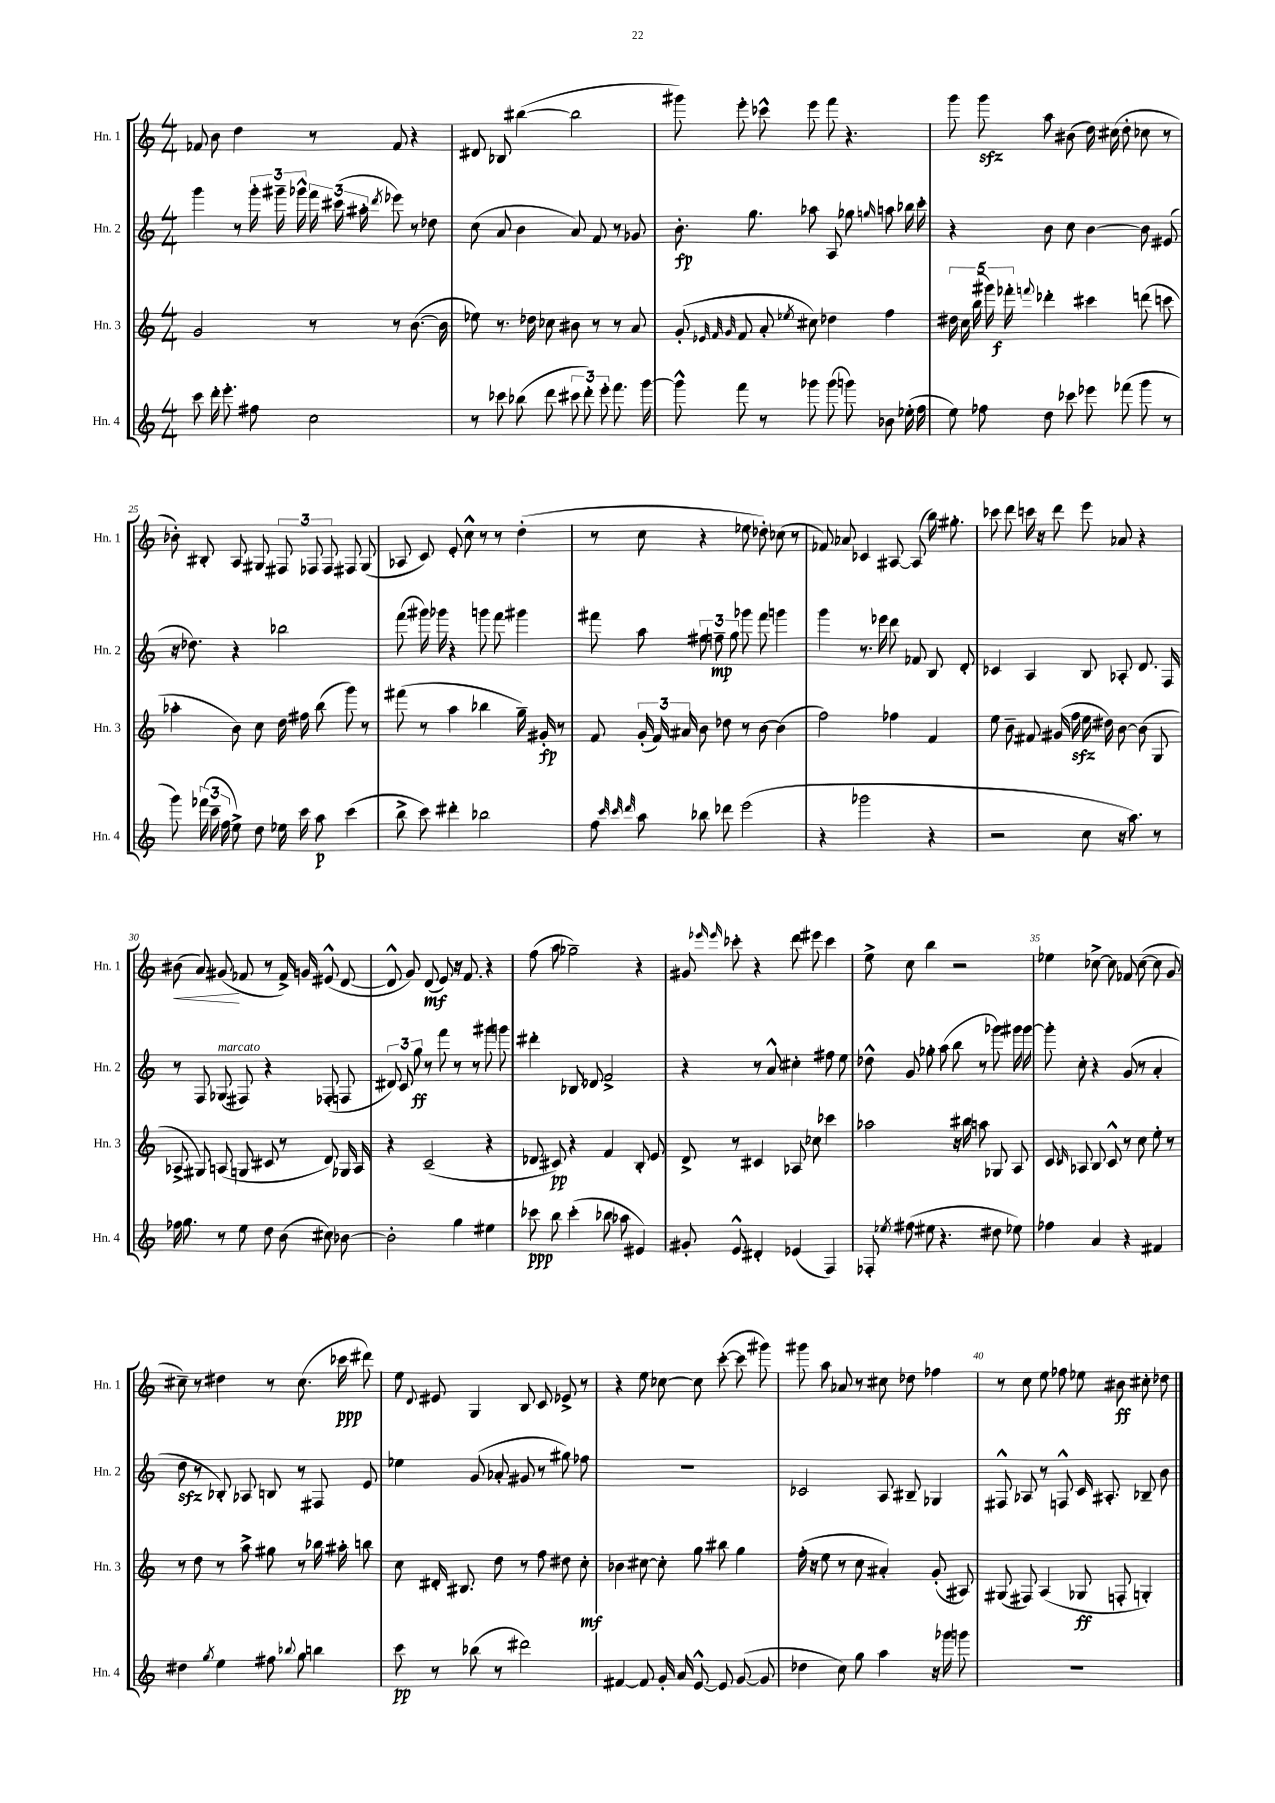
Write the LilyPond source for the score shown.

<<
\new StaffGroup <<
\new Staff = "s0" \with { instrumentName = "Hn. 1" shortInstrumentName = "Hn. 1" } {
    \clef treble \key c \major \numericTimeSignature \time 4/4
    \autoBeamOff fes'8 b'8 d''4 r8 fes'8 r4 |
    dis'8 bes8 bis''4~( bis''2 |
    gis'''8) e'''8-. ces'''8-^ e'''8 f'''8 r4. |
    g'''8 g'''8\sfz a''8 bis'8( d''16) cis''16( d''8-. ces''8 r8 |
    bes'8-.) bis8-. a8 gis8 \tuplet 3/2 { fis8 fes8 fes8 } fis8 gis8( |
    aes8 c'8) e'8-. c''8-^ r8 r8 d''4-.( |
    r8 c''8 r4 ees''8 des''8-.) ces''8( r8 |
    fes'8) aes'8 ces'4 ais8~ ais8( b''16) gis''8.-. |
    ces'''8 d'''8 c'''16 r16 d'''8 e'''8 aes'8 r4 |
    bis'8\<( a'8) gis'8\!( fes'8 r8 fes'16->) g'16 eis'8-^( d'8~ |
    d'8-^ g'8) d'8\mf( e'8) r16 f'8. r4 |
    f''8( a''8 ges''2--) r4 |
    gis'8 \grace { ees'''16 ees'''16 } ces'''8-. r4 d'''8 eis'''8 ces'''4 |
    e''8-> c''8 b''4 r2 |
    ees''4 ces''8~-> ces''8 fes'8 ces''8~( ces''8 g'8 |
    cis''8--) r8 dis''4 r8 cis''8.( ces'''16\ppp dis'''8) |
    e''8 \appoggiatura { d'8 } eis'8 g4 b8 c'8 ees'8-> r8 |
    r4 e''8 ces''8~ ces''8 c'''8~-.( c'''8 gis'''8) |
    gis'''8 a''8 aes'8 r8 cis''8 des''8 fes''4 |
    r8 c''8 e''8 fes''8 ees''8 bis'8\ff cis''8-. des''8 \bar "|." |
}
\new Staff = "s1" \with { instrumentName = "Hn. 2" shortInstrumentName = "Hn. 2" } {
    \clef treble \key c \major \numericTimeSignature \time 4/4
    \autoBeamOff g'''4 r8 \tuplet 3/2 { g'''16-. gis'''16-- ges'''16-^ } \tuplet 3/2 { f'''16 cis'''16( ais''16-. } \acciaccatura { d'''8 } ees'''8) r8 des''8 |
    c''8( a'8 b'4 a'8) f'8 r8 ges'8 |
    b'8.-.\fp g''8. aes''8 a8 ges''8 \grace { g''16 } a''8 bes''16 c'''16-. |
    r4 b'8 c''8 b'4~ b'8 eis'8( |
    r16 des''8.) r4 bes''2 |
    f'''8( gis'''16) ges'''16 r4 g'''8 f'''8 gis'''4 |
    fis'''8 a''8 \tuplet 3/2 { fis''8 f''8--\mp g''8 } ges'''8 fis'''8 g'''4 |
    g'''4 r8. ees'''16 d'''8 fes'8 b8 d'8-. |
    ces'4 a4 b8 aes8-. d'8. f16 |
    r8 f8 ges8^\markup { \italic "marcato" }( fis8) r4 fes8-.( f8 |
    \tuplet 3/2 { dis'8) c'8 g''8\ff } r8 f'''8 r8 r8 gis'''8 g'''8 |
    dis'''4-. bes8 des'8 f'2-> |
    r4 r8 a'8-^ cis''4-. fis''8 e''8 |
    des''8-^ g'8 ges''8-. a''8( b''8 r8 ges'''8) gis'''16 gis'''16~ |
    gis'''8-. c''8-. r4 g'8( r8 a'4-. |
    d''8\sfz r8 bes8-.) aes8 b8 r8 fis8 e'8 |
    ees''4 g'8( aes'8-. gis'8 r8 gis''8) fes''8 |
    R1 |
    ces'2 a8 bis8-- ges4 |
    fis8-^ aes8 r8 f8-^ c'16 ais8.-. bes8-- b'8 \bar "|." |
}
\new Staff = "s2" \with { instrumentName = "Hn. 3" shortInstrumentName = "Hn. 3" } {
    \clef treble \key c \major \numericTimeSignature \time 4/4
    \autoBeamOff g'2 r8 r8 b'8.~( b'16 |
    ees''8) r8. des''16 ces''8 bis'8 r8 r8 a'8 |
    g'8-.( \grace { ees'32 f'32 g'32 } f'8 a'8-. \acciaccatura { ees''8 } cis''8) des''4 f''4 |
    \tuplet 5/4 { dis''16 c''16 b''16( gis'''16) fes'''16-.\f } \appoggiatura { f'''8 } des'''4-. cis'''4 d'''8( c'''8 |
    aes''4-. b'8) c''8 d''16 fis''16 b''8( g'''8) r8 |
    fis'''8( r8 a''4 bes''4 g''16--) gis'16-.\fp r8 |
    f'8 \tuplet 3/2 { g'16-.( f'16) ais'16 } b'8 des''8 r8 b'8~ b'4( |
    f''2) fes''4 f'4 |
    e''8 b'8-- fis'8 gis'16( f''16\sfz e''16 dis''16) b'8~ b'8( g8 |
    aes8-> gis8) a8( g8 cis'8 r8 d'8) ges16 a16 |
    r4 c'2--( r4 |
    des'8 cis'8\pp) r4 f'4 b8-. e'8 |
    d'8-> r8 cis'4 aes8 ces''8 ces'''4 |
    aes''2 r16 bis''16 a''8 ges8 a8 |
    c'8 \grace { c'16 } aes8 b8 c'8-^ r8 c''8 e''8-. r8 |
    r8 d''8 r8 a''8-> gis''8 r8 bes''16 ais''16-. b''8 |
    c''8 dis'16-. bis8. d''8 r8 f''8 dis''8 c''8-.\mf |
    bes'4 cis''8~ cis''8-. g''8 bis''8 g''4 |
    f''16-.( r16 e''8 r8 c''8 ais'4-.) g'8-.( ais8) |
    gis8( fis8) a4( ges8\ff f8-. g4-.) \bar "|." |
}
\new Staff = "s3" \with { instrumentName = "Hn. 4" shortInstrumentName = "Hn. 4" } {
    \clef treble \key c \major \numericTimeSignature \time 4/4
    \autoBeamOff c'''8 d'''16-. e'''8.-. fis''8 c''2 |
    r8 ces'''8 bes''8( d'''8 \tuplet 3/2 { cis'''8 d'''8-.) e'''8-. } f'''8. g'''16~ |
    g'''8-^ f'''8 r8 ges'''8 ges'''8( g'''8) bes'8 ees''16-.( f''16 |
    e''8) fes''8 d''8 ces'''8 ees'''8 fes'''8( g'''8 r8 |
    g'''8) \tuplet 3/2 { fes'''16( c'''16-- f''16 } e''8->) d''8 ees''16 c'''16 a''8\p c'''4( |
    b''8-> c'''8) dis'''4-. bes''2 |
    f''8 \grace { c'''32 c'''32 d'''32 } a''8 bes''8 des'''8 e'''2( |
    r4 ges'''2 r4 |
    r2 c''8 r16 a''8.) r8 |
    fes''16 g''8. r8 e''8 d''8 b'8( cis''8) bes'8~ |
    bes'2-. g''4 eis''4 |
    ces'''8\ppp b''8 ces'''4-.( bes''8 aes''8 eis'4) |
    gis'8-. e'8-^ dis'4-. ees'4( f4) |
    fes8-. \acciaccatura { ees''8 } fis''8( eis''8 r4. dis''8 ees''8) |
    fes''4 a'4 r4 fis'4 |
    dis''4 \acciaccatura { g''8 } e''4 fis''8 \appoggiatura { bes''8 } g''8 b''4 |
    c'''8\pp r8 bes''8( r8 dis'''2) |
    fis'4~ fis'8 g'16-. a'16 e'8~-^ e'8 g'8~( g'8 |
    des''4 c''8) g''8 a''4 r16 ges'''16 g'''8 |
    R1 \bar "|." |
}
>>
>>
\layout { \context { \Score currentBarNumber = #21 \override BarNumber.break-visibility = ##(#f #t #t) barNumberVisibility = #(every-nth-bar-number-visible 5) } }
